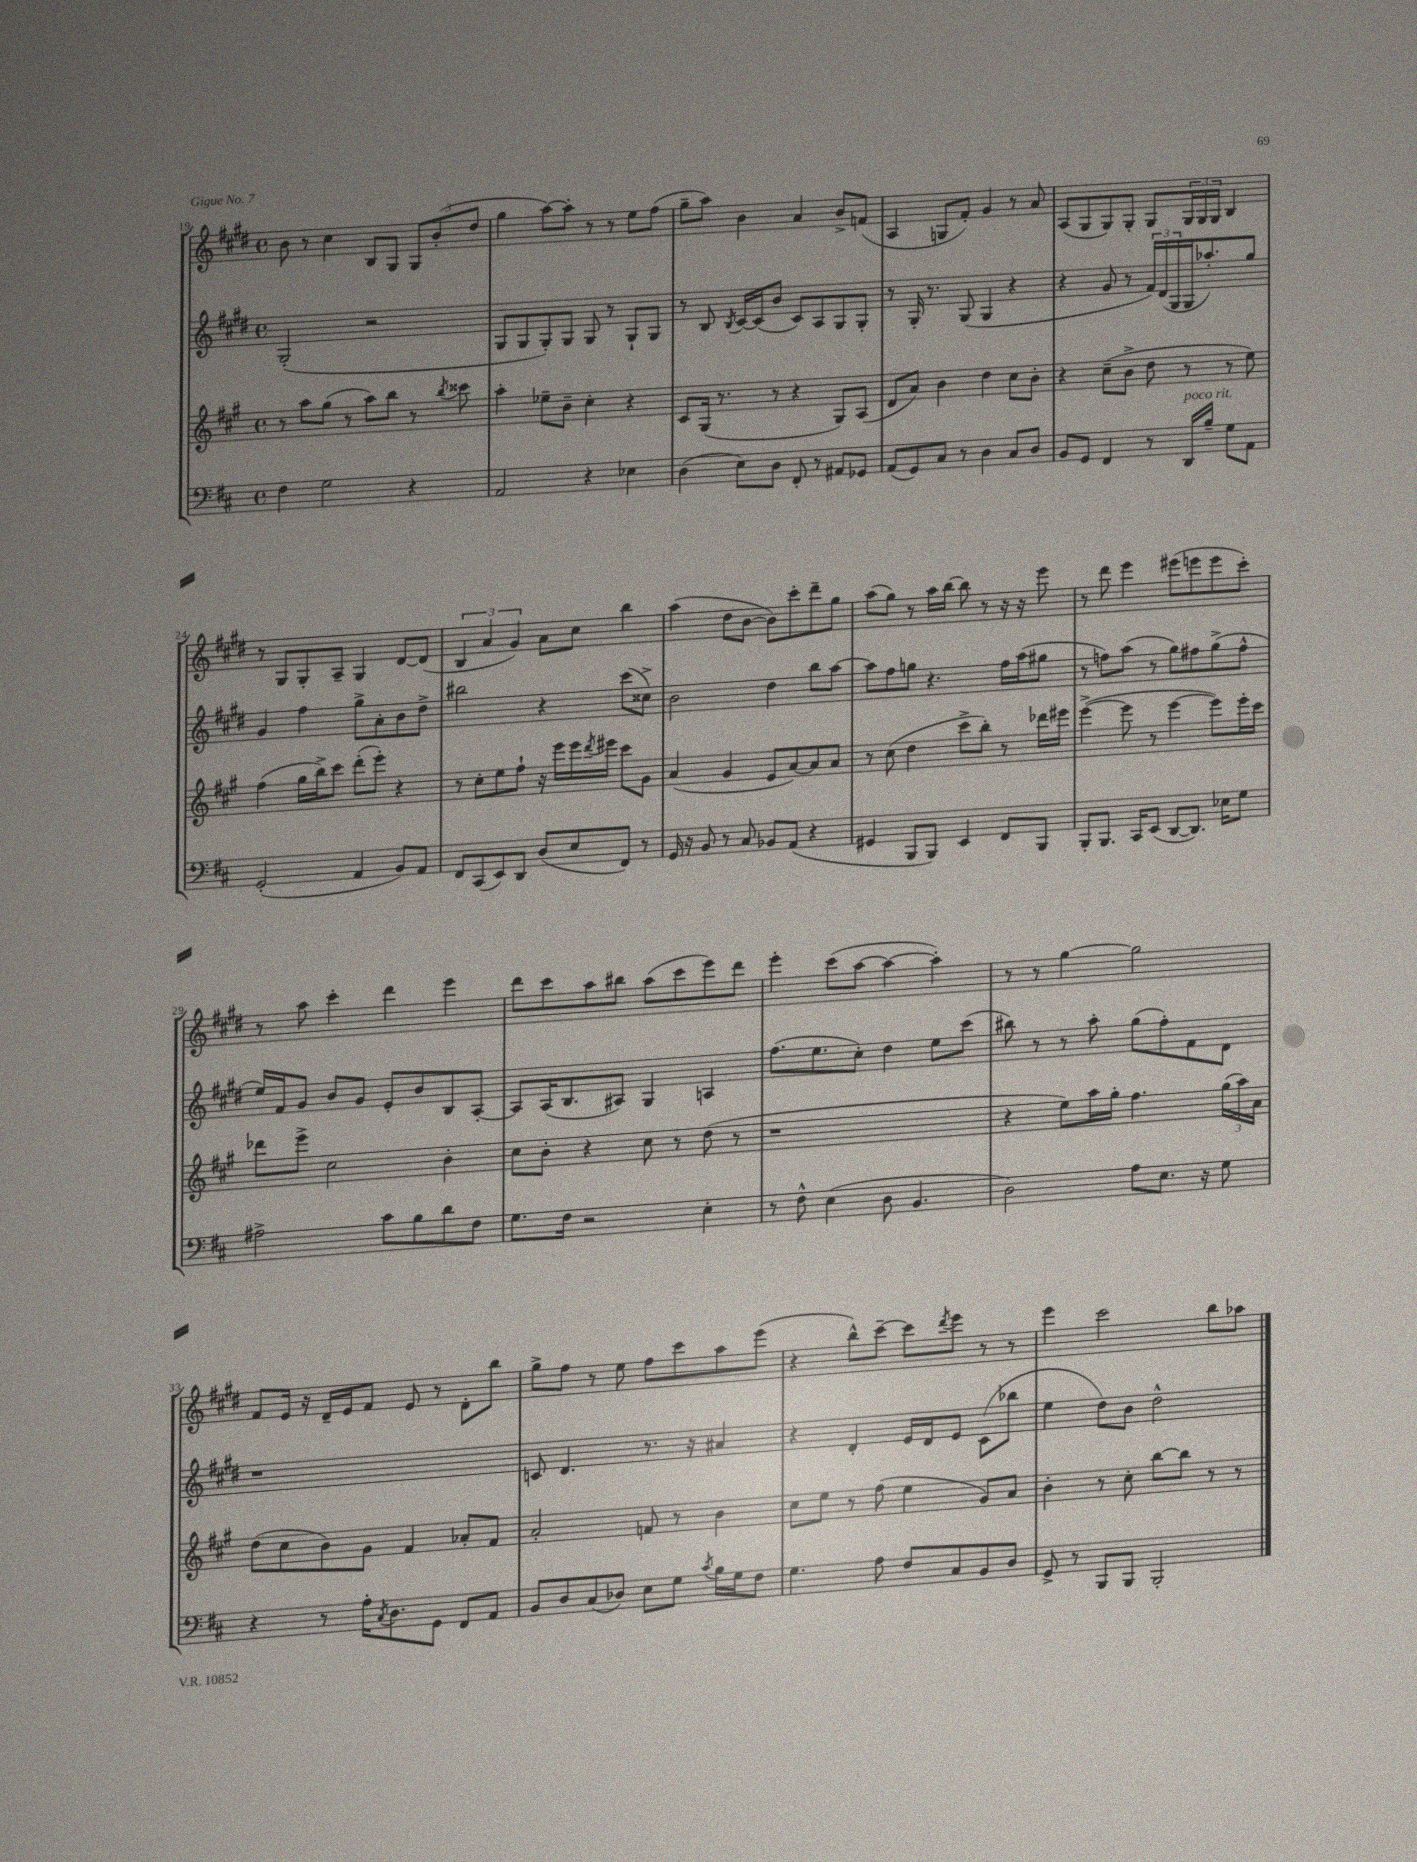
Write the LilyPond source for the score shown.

<<
\new StaffGroup <<
\new Staff = "s0" {
    \clef treble \key e \major \defaultTimeSignature \time 4/4
    b'8 r8 cis''4 b8 gis8 \tuplet 3/2 { gis8 b'8-.( dis''8 } |
    gis''4 a''8~) a''8-. r8 r8 e''8 fis''8( |
    gis''8-- a''8) b'4 a'4 b'8-> f'8( |
    a4 g8 fis'8-.) gis'4 r8 a'8 |
    a8( gis8 gis8) gis8-. gis8 \tuplet 3/2 { gis16 gis16 gis16 } b4 |
    r8 gis8 gis8-. a8-- gis4 dis'8~ dis'8( |
    \tuplet 3/2 { b4 a'4 gis'4) } a'8 cis''8 b''4 |
    a''4( dis''8 b'8~ b'8) cis'''8-. dis'''8-- gis''8 |
    a''8( gis''8) r8 a''16 b''16~ b''8 r8 r16 r16 e'''8 |
    r8 dis'''8 e'''4 eis'''8( e'''8 e'''8 cis'''8-.) |
    r8 a''8 cis'''4-. dis'''4 e'''4 |
    dis'''8 cis'''8 a''8 bis''8 a''8( cis'''8 e'''8) dis'''8 |
    e'''4-. cis'''8( a''8~ a''4~ a''4-.) |
    r8 r8 gis''4~ gis''2 |
    fis'8 e'16 r16 dis'16-- e'16 fis'8 e'8 r8 dis'8-. b''8 |
    gis''8-> fis''8 r8 e''8 fis''8 cis'''8 a''8 e'''8( |
    r4 b''8-^) cis'''8~-- cis'''8 \acciaccatura { dis'''8 } e'''8 r8 r8 |
    e'''4 cis'''2 b''8 aes''8 \bar "|." |
}
\new Staff = "s1" {
    \clef treble \key e \major \defaultTimeSignature \time 4/4
    gis2-.( r2 |
    gis8 gis8 gis8-.) gis8 gis8 r8 gis8-! gis8 |
    r8 b8 \acciaccatura { b8 } cis'16~ cis'16( b'8 cis'8) a8 gis8 gis8-. |
    r8 gis16-. r8. gis8( gis4 r4 |
    r4 gis'8 r8 \tuplet 3/2 { fis'16) dis'16( gis16 } gis16 aes''8.-.) gis''8 |
    gis'4 fis''4 gis''8-> a'8-. b'8 dis''8-> |
    bis''2 r4 cis'''8( cisis''8->) |
    b'2 dis''4 b''8 a''8~ |
    a''8 fis''8 g''8 r4. fis''16 a''16( gis''8 |
    r8 f''8) a''8( r8 gis''8) fis''8 gis''8->( fis''8-^ |
    e''16) fis'16 gis'8 b'8 gis'8 e'8-. b'8 b8 a8~-. |
    a8 a16( b8. ais8) gis4 a4 |
    fis''8.( e''8. cis''8-.) dis''4 e''8 cis'''8( |
    bis''8) r8 r8 a''8-. gis''8( fis''8-.) fis'8 dis'8 |
    r1 |
    c'8 dis'4. r8. r16 ais'4 |
    r4 dis'4-. e'16 dis'16 e'8 cis'8( bes''8 |
    e''4 dis''8) b'8 dis''2-^ \bar "|." |
}
\new Staff = "s2" {
    \clef treble \key a \major \defaultTimeSignature \time 4/4
    r8 a''8 gis''8( r8 a''8) b''8 r8 \acciaccatura { b''8 } cisis'''8 |
    a''4-. ees''8-- b'8-- cis''4-. r4 |
    cis'8 gis16( r8. r8 r4 gis8) a8( |
    d'8 a'8) b'4 d''4 cis''8 b'8-. |
    r4 cis''8--( b'8-> d''8 r8 r8 e''8) |
    fis''4( gis''16 b''16->) cis'''8 d'''8-.( e'''8-.) r4 |
    r8 cis''8-. e''8 fis''8-! r16 e'''16 e'''16 \acciaccatura { d'''8 } eis'''16 cis'''8 gis'8 |
    a'4( gis'4 e'8 a'8~) a'8 a'8 |
    r8 cis''8( d''4 cis'''8-> b''8-.) r8 des'''16 eis'''16 |
    e'''4~->( e'''8 r8 e'''4~ e'''8) e'''16-. cis'''16 |
    des'''8 e'''8-> cis''2 b'4-. |
    cis''8 b'8-. r4 cis''8 r8 d''8( r8 |
    r1 |
    r4 e''8) a''16 gis''16-. fis''4. \tuplet 3/2 { gis''16( a''16) a'16 } |
    d''8( cis''8 b'8) gis'8 fis'4 aes'8-. fis'8 |
    a'2-. f'8 r8 b'4 |
    cis''8 e''8 r8 fis''8( e''4 gis'8) a'8 |
    b'4-. r8 cis''8-. b''8~ b''8 r8 r8 \bar "|." |
}
\new Staff = "s3" {
    \clef bass \key d \major \defaultTimeSignature \time 4/4
    fis4 g2 r4 |
    a,2 r4 ees4 |
    d4( e8) d8 fis,8-. r8 ais,8 ges,8 |
    a,8( g,8) cis8 r8 d4 cis8 d8 |
    b,8 g,8 fis,4 r8 d,16^\markup { \italic "poco rit." } b16-- g8 a,8 |
    g,2-.( a,4 b,8) a,8 |
    fis,8 cis,8( e,8) d,8 d8( e8 fis,8) r8 |
    g,16 r16 b,8 r8 cis8 bes,8 a,8( r4 |
    gis,4 b,,8 b,,8) e,4 fis,8 b,,8 |
    b,,8-. b,,8. cis,16 e,8( d,8~ d,8.) ees16 g8 |
    ais2-> cis'8 b8 d'8 fis8 |
    g8. fis16 r2 e4-. |
    r8 fis8-^ e4( d8 b,4. |
    d2) a8 e8. r16 g8 |
    r4 r8 a16-. \acciaccatura { cis8 } d8. g,8 fis,8 a,8 |
    b,8 d8 cis8( des8) e8 g8 \acciaccatura { cis'8 } b16 g16 fis8 |
    g4. a8 fis8 cis8 b,8 d8 |
    g,8-> r8 b,,8 b,,8 b,,2-. \bar "|." |
}
>>
>>
\layout { \context { \Score currentBarNumber = #19 } }
